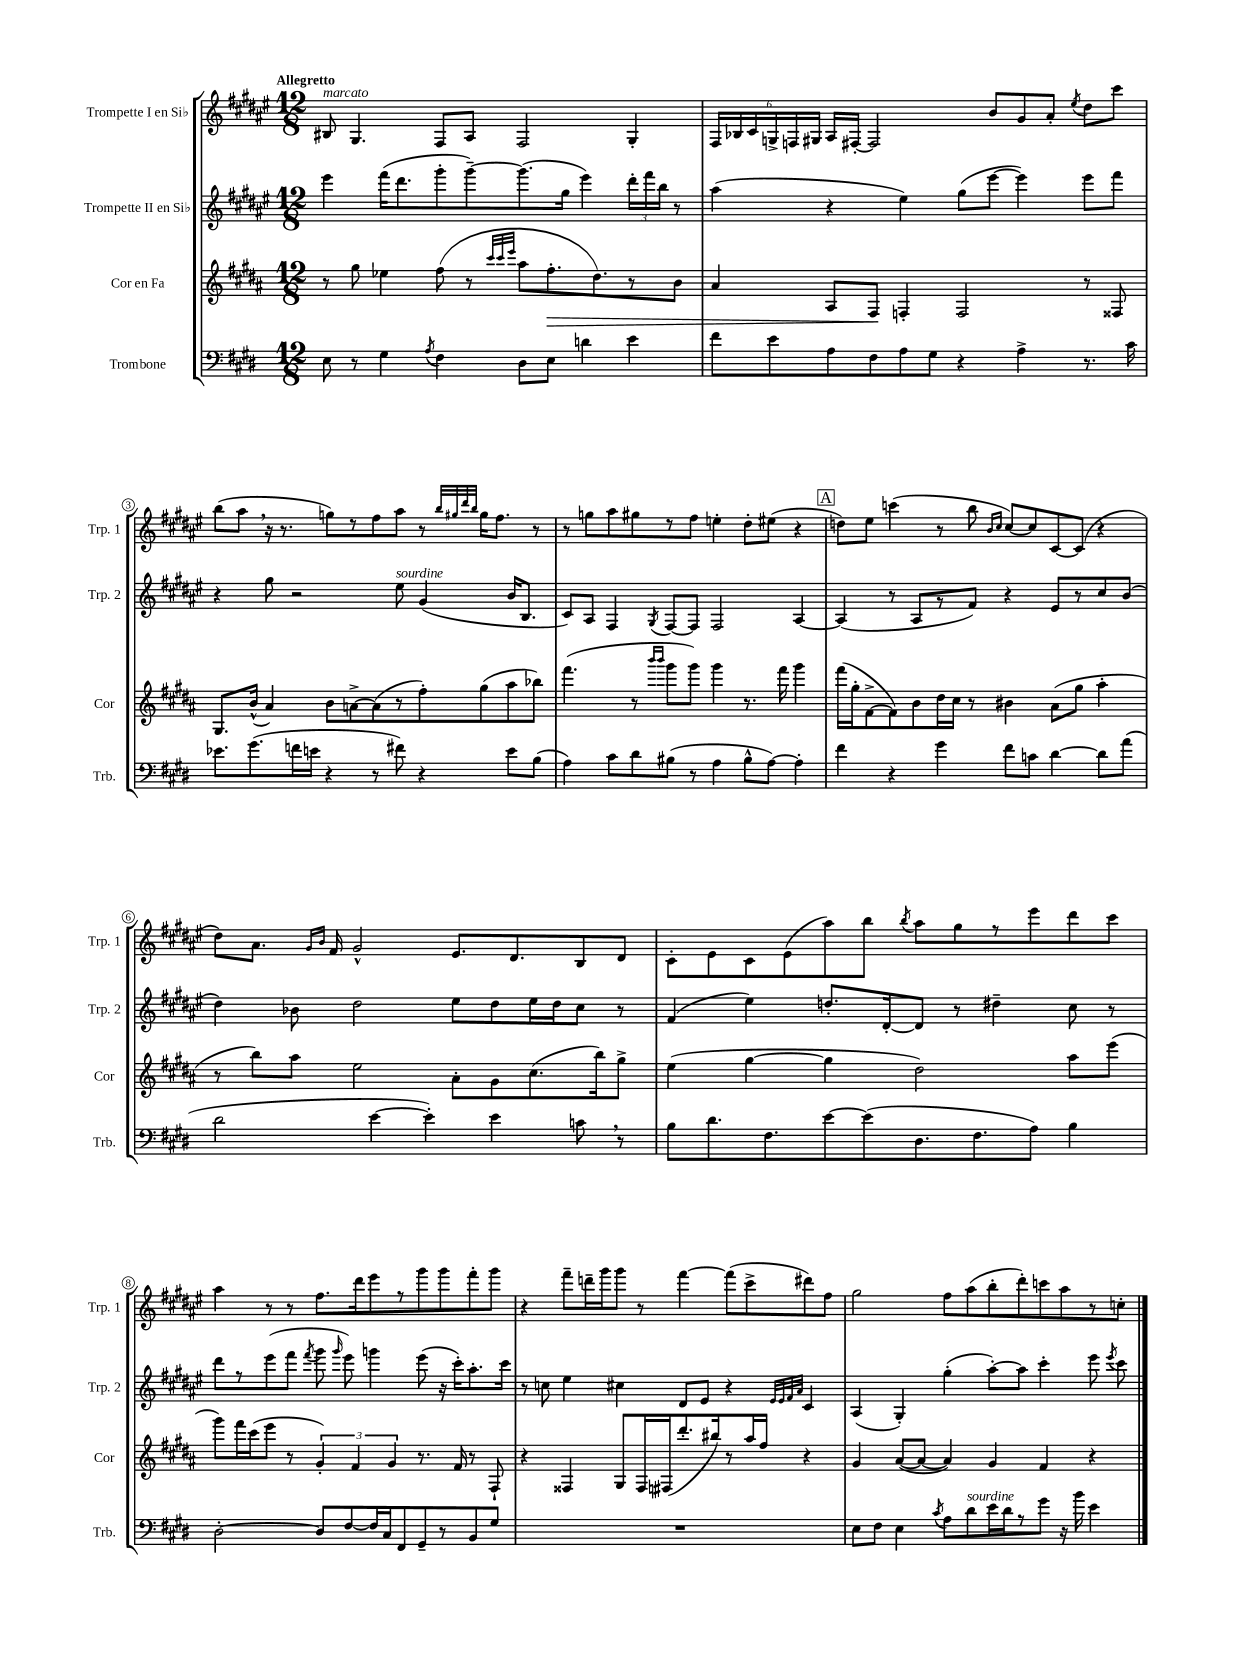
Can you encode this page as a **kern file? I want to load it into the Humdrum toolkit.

**kern	**kern	**kern	**kern
*staff4	*staff3	*staff2	*staff1
*clefF4	*clefG2	*clefG2	*clefG2
*k[f#c#g#d#]	*k[f#c#g#d#a#]	*k[f#c#g#d#a#e#]	*k[f#c#g#d#a#e#]
*M12/8	*M12/8	*M12/8	*M12/8
8E\	8r	4eee#\	8B#/
8r	8gg#\	.	4.G#/
4G#\	4ee-\	(16fff#\LK	.
.	.	8.ddd#\	.
8qA/	.	.	.
4F#\	(8ff#\	8ggg#'\	8F#/L
.	8r	[8ggg#~\)	8A#/J
.	32qqccc#/LLL	.	.
.	32qqccc#/	.	.
.	32qqeee/JJJ	.	.
8D#\L	8aa#\L	(8.ggg#\]	2F#/
8E\J	8.ff#'\	.	.
.	.	16gg#\Jk	.
4d\	.	4eee#\)	.
.	8.dd#\)	.	.
4e\	8r	24ddd#'\LL	4G#'/
.	.	24fff#\	.
.	.	24bb\JJ	.
.	8b\J	8r	.
=	=	=	=
8f#\L	4a#/	(4aa#\	24F#/LL
.	.	.	24B-/
.	.	.	24c#/
8e\	.	.	24G^/
.	.	.	24F/
.	.	.	24G#/JJ
8A\	8A#/L	4r	16A#/LL
.	.	.	[16F#'/JJ
8F#\	8F#/J	.	2F#/]
8A\	4F'/	4ee#\)	.
8G#\J	.	.	.
4r	2F/	(8gg#\L	.
.	.	[8eee#\J	8b/L
4A^\	.	4eee#\])	8g#/
.	.	.	8a#'/J
.	.	.	8qee#/
8.r	8r	8eee#\L	8dd#\L
.	8F##/	8fff#\J	8ccc#\J
16c#\	.	.	.
=	=	=	=
8.e-\L	8.G#/L	4r	(8bb\L
.	.	.	8aa#\J
(8.g#\	(16b^^/Jk	.	.
.	4a#/)	8gg#\	16r
.	.	.	8.r
16f\L	.	2r	.
16e\JJ	.	.	.
4r	8b\L	.	8gg\L)
.	[8a^\	.	8r
8r	(8a\]	.	8ff#\
8f#\)	8r	8ee#\	8aa#\J
4r	8ff#'\)	(4g#/	8r
.	.	.	32qqbb/LLL
.	.	.	32qqgg#/
.	.	.	32qqddd#/
.	.	.	32qqbb/JJJ
.	(8gg#\	.	16gg#\LK
.	.	.	8.ff#\J
8e\L	8aa#\	16b/LK	.
.	.	8.B/J	.
(8B\J	8bb-\J)	.	8r
=	=	=	=
4A\)	(4.fff#\	8c#/L)	8r
.	.	8A#/J	8gg\L
8c#\L	.	4F#/	8aa#\
8d#\	8r	.	8gg#\
.	16qqbbb/LL	.	.
.	16qqbbb/JJ	8qG#/	.
(8B#\J	8ggg#\L	[8F#/L	8r
8r	8ggg#\J)	8F#/]J	8ff#\J
4A\	4ggg#\	2F#/	4ee'\
8B#^^\L	8.r	.	8dd#'\L
[8A\J)	.	.	(8ee#\J
.	16fff#\	.	.
4A'\]	4ggg#\	[4A#/	4r
=	=	=	=
4f#\	(16fff#\LL	(4A#/]	8dd\L)
.	16gg#'\J	.	.
.	[8f#^\	.	8ee#\J
4r	8f#\])	8r	(4ccc\
.	8b\	8A#/L	.
4g#\	16dd#\L	8r	8r
.	16cc#\JJ	.	.
.	8r	8f#/J)	8bb\
.	.	.	16qqb/LL
.	.	.	16qqcc#/JJ
8f#\L	4b#\	4r	[8cc#/L)
8c\J	.	.	8cc#/]
[4d#\	(8a#\L	8e#/L	[8c#/
.	8gg#\J	8r	(8c#/]J
8d#\]L	4aa#'\	8cc#/	4r
(8a\J	.	(8b/J	.
=	=	=	=
2d#\	8r	4dd#\)	8dd#\L)
.	8bb\L)	.	8.a#\J
.	8aa#\J	8b-\	.
.	.	.	16qqg#/LL
.	.	.	16qqb/JJ
.	.	.	16f#/
.	2ee\	2dd#\	2g#^^/
[4e\	.	.	.
4e'\])	.	.	.
.	8a#'\L	8ee#\L	8.e#/L
4e\	8g#\	8dd#\	.
.	.	.	8.d#/
.	(8.cc#\	16ee#\L	.
.	.	16dd#\J	.
8c\	.	8cc#\J	8B/
.	16bb\k)	.	.
8r	8gg#^\J	8r	8d#/J
=	=	=	=
8B\L	(4ee\	(4f#/	8c#'\L
8.d#\	.	.	8e#\
.	[4gg#\	4ee#\)	8c#\
8.F#\	.	.	.
.	.	.	(8e#\
[8e\	4gg#\]	8.dd'/L	8aa#\)
(8e\]	.	.	8bb\J
.	.	[16d#'/k	.
.	.	.	8qbb/
8.D#\	2dd#\)	8d#/]J	8aa#\L
.	.	8r	8gg#\
8.F#\	.	.	.
.	.	4dd#~\	8r
8A\J)	.	.	8eee#\
4B\	8aa#\L	8cc#\	8ddd#\
.	(8eee\J	8r	8ccc#\J
=	=	=	=
[2D#'\	8ggg#\L)	8ddd#\L	4aa#\
.	16fff#\L	8r	.
.	(16ccc#\J	.	.
.	8eee\J	(8eee#\	8r
.	8r	8fff#\J	8r
.	.	8qfff#/	.
8D#/]L	6g#'/)	8ggg#\	8.ff#\L
.	.	16qqggg#/	.
[8F#/	.	8eee#\)	.
.	6f#/	.	.
.	.	.	16ddd#\k
16F#/]L	.	4ggg\	8eee#\
16C#/J	.	.	.
.	6g#/	.	.
8FF#/	.	.	8r
8GG#~/	8.r	(8eee#\	8ggg#\
8r	.	16r	8ggg#\
.	16f#/	16ccc#'\LK)	.
8BB/	8r	8.aa#'\	8fff#'\
8G#/J	8F#`/	.	8ggg#\J
.	.	16ccc#\Jk	.
=	=	=	=
1.r	4r	8r	4r
.	.	8cc\	.
.	4F##/	4ee#\	8fff#~\L
.	.	.	16ddd~\L
.	.	.	16ggg#\J
.	8G#/L	4cc#\	8ggg#\J
.	16F##/L	.	8r
.	(16F#/J	.	.
.	8.ddd#'/	8d#/L	[4fff#\
.	.	8e#/J	.
.	16bb#/k)	.	.
.	8r	4r	(8fff#\]L
.	16aa#/L	.	8ccc#^\
.	16ff#/JJ	.	.
.	.	32qqe#/LLL	.
.	.	32qqe#/	.
.	.	32qqf#/	.
.	.	32qqa#/JJJ	.
.	4r	4c#/	8ddd#\)
.	.	.	8ff#\J
=	=	=	=
8E\L	4g#/	(4A#/	2gg#\
8F#\J	.	.	.
4E\	([8a#/L	4G#'/)	.
.	8a#/_J	.	.
8qc#/	.	.	.
8A\L	4a#/])	(4gg#'\	8ff#\L
8d#\	.	.	(8aa#\
16e\L	4g#/	[8aa#'\L)	8bb'\
16d#\J	.	.	.
8r	.	8aa#\]J	8ddd#'\)
8g#\J	4f#/	4ccc#'\	8ccc\
16r	.	.	8aa#\
16b\	.	.	.
4e\	4r	8eee#\	8r
.	.	8qeee#/	.
.	.	8ccc#\	8cc'\J
==	==	==	==
*-	*-	*-	*-
